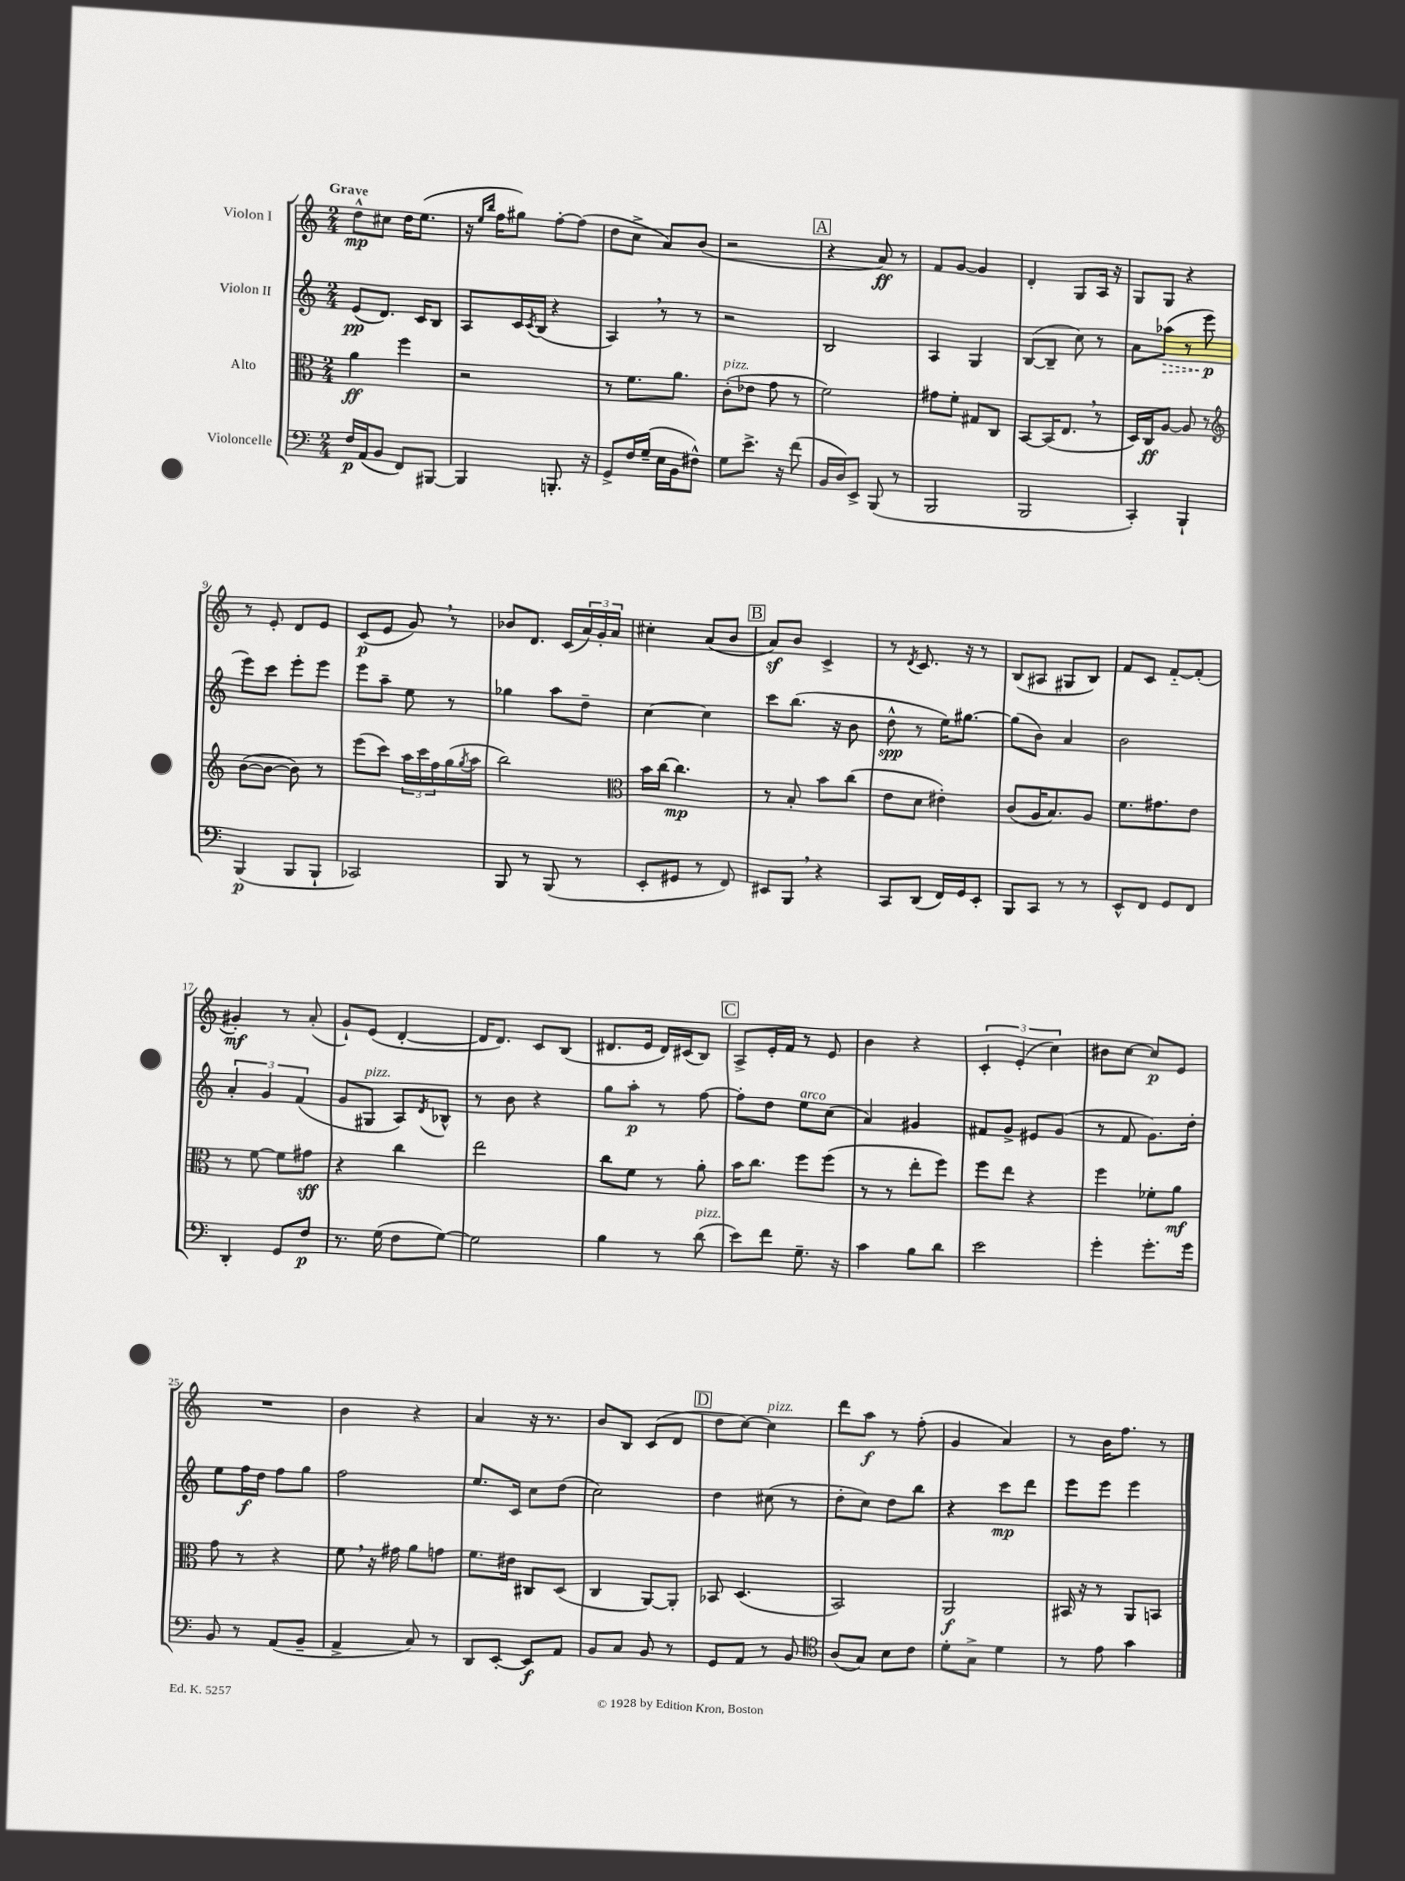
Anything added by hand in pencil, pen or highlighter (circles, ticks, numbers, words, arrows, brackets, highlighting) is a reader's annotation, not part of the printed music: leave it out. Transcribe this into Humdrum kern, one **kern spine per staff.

**kern	**dynam	**kern	**dynam	**kern	**dynam	**kern	**dynam
*part4	*part4	*part3	*part3	*part2	*part2	*part1	*part1
*staff4	*staff4	*staff3	*staff3	*staff2	*staff2	*staff1	*staff1
*I"Violoncelle	*	*I"Alto	*	*I"Violon II	*	*I"Violon I	*
*clefF4	*	*clefC3	*	*clefG2	*	*clefG2	*
*k[]	*	*k[]	*	*k[]	*	*k[]	*
*M2/4	*	*M2/4	*	*M2/4	*	*M2/4	*
=1	=1	=1	=1	=1	=1	=1	=1
!	!	!	!	!	!	!LO:TX:a:B:t=Grave	!
16F/LL	p	4a\	ff	(8e/L	pp	8dd^^\L	mp
(16AA/J	.	.	.	.	.	.	.
8BB/J	.	.	.	8.d/J)	.	8cc#X\J	.
8FF/L)	.	4ff\	.	.	.	16dd\KL	.
.	.	.	.	16c/KL	.	(8.ee\J	.
[8BBB#X/J	.	.	.	8B/J	.	.	.
=2	=2	=2	=2	=2	=2	=2	=2
4BBB#/]	.	2r	.	8A/L	.	16r	.
.	.	.	.	.	.	16qqee/LL	.
.	.	.	.	.	.	16qqbb/JJ	.
.	.	.	.	.	.	16ff\KL	.
.	.	.	.	16c/L	.	8gg#X\J)	.
.	.	.	.	8qc/	.	.	.
.	.	.	.	(16B/JJ	.	.	.
8.BBBn'/	.	.	.	4r	.	[8ff'\L	.
.	.	.	.	.	.	(8ff\J]	.
16r	.	.	.	.	.	.	.
=3	=3	=3	=3	=3	=3	=3	=3
8GG^/L	.	8r	.	4A,/)	.	8dd\L	.
16F/L	.	8.f\L	.	.	.	8cc^\J	.
(16G~/JJ	.	.	.	.	.	.	.
16E\LL	.	.	.	8r	.	8a/L)	.
16BB\J	.	8.a\J	.	.	.	.	.
8F#X^^\J)	.	.	.	8r	.	(8b/J	.
=4	=4	=4	=4	=4	=4	=4	=4
!	!	!LO:TX:a:i:t=pizz.	!	!	!	!	!
8G\L	.	(8c'\L	.	2r	.	2r	.
8.e^\J	.	8e-X\J	.	.	.	.	.
.	.	8g\	.	.	.	.	.
16r	.	.	.	.	.	.	.
(8f\	.	8r	.	.	.	.	.
!!LO:REH:place=s1:t=A
=5	=5	=5	=5	=5	=5	=5	=5
16BB/LL	.	2f\)	.	2B/	.	4r	.
16D/J)	.	.	.	.	.	.	.
8EE^/J	.	.	.	.	.	.	.
(8BBB/	.	.	.	.	.	8a/)	ff
8r	.	.	.	.	.	8r	.
=6	=6	=6	=6	=6	=6	=6	=6
2BBB/	.	8g#X\L	.	4A/	.	8f/L	.
.	.	8f'\J	.	.	.	[8g/J	.
.	.	8G#X/L	.	4G/	.	4g/]	.
.	.	8C/J	.	.	.	.	.
=7	=7	=7	=7	=7	=7	=7	=7
2BBB/	.	[8BB/L	.	([8B/L	.	4d'/	.
.	.	(16BB/K]	.	8B~/J]	.	.	.
.	.	8.E,/J	.	.	.	.	.
.	.	.	.	8cc\)	.	8G/L	.
.	.	8r	.	8r	.	16A/Jk	.
.	.	.	.	.	.	16r	.
=8	=8	=8	=8	=8	=8	=8	=8
4CC'/)	.	16D/LL)	.	8a\L	.	8G/L	.
.	.	16C/J	ff	.	.	.	.
!	!	!	!	!	!LO:HP:b	!	!
.	.	[8A/J	.	(8aa-X\J	>	8G/J	.
4BBB`/	.	8A/]	.	8r	.	4r	.
.	.	8r	.	8eee\	p	.	.
.	.	.	.	.	]	.	.
!!LO:LB:g=z
=9	=9	=9	=9	=9	=9	=9	=9
*	*	*clefG2	*	*	*	*	*
(4BBB/	p	([8b\L	.	8eee\L)	.	8r	.
.	.	8b\J_	.	8ccc\J	.	8e'/	.
8BBB/L	.	8b\])	.	8eee'\L	.	8d/L	.
8BBB`/J	.	8r	.	8eee\J	.	8e/J	.
=10	=10	=10	=10	=10	=10	=10	=10
2CC-X/)	.	(8eee\L	.	8eee\L	.	(8c/L	p
.	.	8ccc\J)	.	8aa~\J	.	8e/J	.
.	.	24aa\LL	.	8ee\	.	8g,/)	.
.	.	24ccc\	.	.	.	.	.
.	.	24ff\	.	.	.	.	.
.	.	(16gg\	.	8r	.	8r	.
.	.	8qgg/	.	.	.	.	.
.	.	16aa\JJ	.	.	.	.	.
=11	=11	=11	=11	=11	=11	=11	=11
8BBB/	.	2bb\)	.	4gg-X\	.	8b-X/L	.
8r	.	.	.	.	.	8.d/J	.
(8BBB/	.	.	.	8aa\L	.	.	.
.	.	.	.	.	.	(16c/LL	.
8r	.	.	.	8dd~\J	.	24a/)	.
.	.	.	.	.	.	24g'/	.
.	.	.	.	.	.	24a/JJ	.
=12	=12	=12	=12	=12	=12	=12	=12
*	*	*clefC3	*	*	*	*	*
8EE'/L	.	16b\LL	.	[4cc\	.	4cc#X'\	.
.	.	[16cc\JJ	.	.	.	.	.
8GG#X/J	.	4.cc\]	mp	.	.	.	.
8r	.	.	.	4cc\]	.	(8a/L	.
8FF/)	.	.	.	.	.	8b/J	.
!!LO:REH:place=s1:t=B
=13	=13	=13	=13	=13	=13	=13	=13
8EE#X/L	.	8r	.	8ccc\L	.	8az/L)	.
8BBB,/J	.	8B'/	.	(8.bb\J	.	8b/J	.
4r	.	8b\L	.	.	.	4c^/	.
.	.	.	.	16r	.	.	.
.	.	(8cc\J	.	8b\	.	.	.
=14	=14	=14	=14	=14	=14	=14	=14
8CC/L	.	8e\L	.	8dd^^\	spp	8r	.
.	.	.	.	.	.	8qd/	.
(8DD/J	.	8d\J	.	8r	.	8.c/	.
16FF/LL)	.	4e#X'\)	.	16ee\KL)	.	.	.
16GG/J	.	.	.	[8.gg#X\J	.	16r	.
8EE'/J	.	.	.	.	.	8r	.
=15	=15	=15	=15	=15	=15	=15	=15
8BBB/L	.	(8c/L	.	(8gg#\L]	.	(8B/L	.
8CC/J	.	16A/K	.	8b\J)	.	8A#X/J	.
.	.	8.B/)	.	.	.	.	.
8r	.	.	.	4a/	.	8G#X/L	.
8r	.	8A/J	.	.	.	8B/J)	.
=16	=16	=16	=16	=16	=16	=16	=16
8EE^^/L	.	8.f\L	.	2b\	.	8f/L	.
8FF/J	.	.	.	.	.	8c/J	.
.	.	8.g#X\	.	.	.	.	.
8GG/L	.	.	.	.	.	[8f/L	.
8FF/J	.	8e\J	.	.	.	(8f'/J]	.
!!LO:LB:g=z
=17	=17	=17	=17	=17	=17	=17	=17
4DD'/	.	8r	.	6a'/	.	4g#X'/)	mf
.	.	[8f\	.	.	.	.	.
.	.	.	.	6g/	.	.	.
8GG/L	.	8f\L]	.	.	.	8r	.
.	.	.	.	(6f/	.	.	.
8F/J	p	8g#X\J	sff	.	.	(8a'/	.
=18	=18	=18	=18	=18	=18	=18	=18
8.r	.	4r	.	8g/L	.	8g`/L)	.
!	!	!	!	!LO:TX:a:i:t=pizz.	!	!	!
.	.	.	.	8G#X/J	.	(8e/J	.
(16G\	.	.	.	.	.	.	.
8F\L	.	4cc\	.	8A/L)	.	[4d'/	.
.	.	.	.	8qd/	.	.	.
[8G\J)	.	.	.	8B-X^^/J	.	.	.
=19	=19	=19	=19	=19	=19	=19	=19
2G\]	.	2ee\	.	8r	.	16d/KL]	.
.	.	.	.	.	.	8.d/J)	.
.	.	.	.	8b\	.	.	.
.	.	.	.	4r	.	8c/L	.
.	.	.	.	.	.	(8B/J	.
=20	=20	=20	=20	=20	=20	=20	=20
4B\	.	8cc\L	.	8gg\L	.	8.d#X/L	.
.	.	8f\J	.	8aa'\J	p	.	.
.	.	.	.	.	.	16e/Jk	.
8r	.	8r	.	8r	.	16d#/LL)	.
.	.	.	.	.	.	(16c#X/J	.
!LO:TX:a:i:t=pizz.	!	!	!	!	!	!	!
(8d\	.	8a'\	.	[8ff\	.	8B/J)	.
!!LO:REH:place=s1:t=C
=21	=21	=21	=21	=21	=21	=21	=21
8e\L)	.	16b\KL	.	8ff'\L]	.	8A^/L	.
.	.	8.cc\J	.	.	.	.	.
8f\J	.	.	.	8dd\J	.	16e'/L	.
.	.	.	.	.	.	16f/JJ	.
!	!	!	!	!LO:TX:a:i:t=arco	!	!	!
8.G~\	.	8ff\L	.	8ee\L	.	8r	.
.	.	(8ff\J	.	(8cc\J	.	8e/	.
16r	.	.	.	.	.	.	.
=22	=22	=22	=22	=22	=22	=22	=22
4c\	.	8r	.	4a/)	.	4b\	.
.	.	8r	.	.	.	.	.
8B\L	.	8ee'\L	.	4g#X/	.	4r	.
8d\J	.	8ff\J)	.	.	.	.	.
=23	=23	=23	=23	=23	=23	=23	=23
2e\	.	8ff\L	.	8f#X/L	.	6c'/	.
.	.	8ee\J	.	8g^/J	.	.	.
.	.	.	.	.	.	(6e'/	.
.	.	4r	.	8e#X/L	.	.	.
.	.	.	.	.	.	6cc\)	.
.	.	.	.	(8g/J	.	.	.
=24	=24	=24	=24	=24	=24	=24	=24
4g'\	.	4ff\	.	8r	.	8b#X\L	.
.	.	.	.	8f/	.	[8cc\J	.
8.g'\L	.	8f-X'\L	.	8.g\L)	.	8cc/L]	p
.	.	8a\J	mf	.	.	8e/J	.
16g\Jk	.	.	.	16dd'\Jk	.	.	.
!!LO:LB:g=z
=25	=25	=25	=25	=25	=25	=25	=25
8BB/	.	8g\	.	8ee\L	.	2r	.
8r	.	8r	.	16ff\L	f	.	.
.	.	.	.	16dd\JJ	.	.	.
(8AA/L	.	4r	.	8ff\L	.	.	.
8BB~/J	.	.	.	8gg\J	.	.	.
=26	=26	=26	=26	=26	=26	=26	=26
4AA^/	.	8f,\	.	2ff\	.	4b\	.
.	.	16r	.	.	.	.	.
.	.	16g#X\	.	.	.	.	.
8C/)	.	8a\L	.	.	.	4r	.
8r	.	8gn\J	.	.	.	.	.
=27	=27	=27	=27	=27	=27	=27	=27
8DD/L	.	8.f\L	.	8.ee/L	.	4a/	.
[8EE'/J	.	.	.	.	.	.	.
.	.	16e#X\Jk	.	16c/Jk	.	.	.
8EE/L]	f	8C#X/L	.	8cc\L	.	16r	.
.	.	.	.	.	.	8.r	.
8AA/J	.	(8D/J	.	(8dd\J	.	.	.
=28	=28	=28	=28	=28	=28	=28	=28
8BB/L	.	4C/	.	2cc\)	.	8b/L	.
8C/J	.	.	.	.	.	8B/J	.
8BB/	.	[8AA/L)	.	.	.	(8c/L	.
8r	.	8AA'/J]	.	.	.	8d/J	.
!!LO:REH:place=s1:t=D
=29	=29	=29	=29	=29	=29	=29	=29
8GG/L	.	8BB-X/	.	4dd\	.	8dd\L	.
8AA/J	.	(4.D/	.	.	.	[8cc\J)	.
!	!	!	!	!	!	!LO:TX:a:i:t=pizz.	!
8r	.	.	.	(8cc#X\	.	4cc\]	.
8BB/	.	.	.	8r	.	.	.
=30	=30	=30	=30	=30	=30	=30	=30
*clefC4	*	*	*	*	*	*	*
(8A/L	.	2BB/)	.	8dd'\L	.	8ddd\L	.
8G/J)	.	.	.	8cc\J)	.	8aa\J	f
8B\L	.	.	.	8dd\L	.	8r	.
8c\J	.	.	.	8bb\J	.	(8ff'\	.
=31	=31	=31	=31	=31	=31	=31	=31
8d'\L	.	2AA/	f	4r	.	4g/	.
8G^\J	.	.	.	.	.	.	.
4d\	.	.	.	8ccc\L	mp	4a/)	.
.	.	.	.	8ddd\J	.	.	.
=32	=32	=32	=32	=32	=32	=32	=32
8r	.	16BB#X/	.	8eee\L	.	8r	.
.	.	16r	.	.	.	.	.
8e\	.	8r	.	8eee\J	.	16b\KL	.
.	.	.	.	.	.	8.ff\J	.
4g\	.	8AA/L	.	4eee\	.	.	.
.	.	8BBn/J	.	.	.	8r	.
==	==	==	==	==	==	==	==
*-	*-	*-	*-	*-	*-	*-	*-
